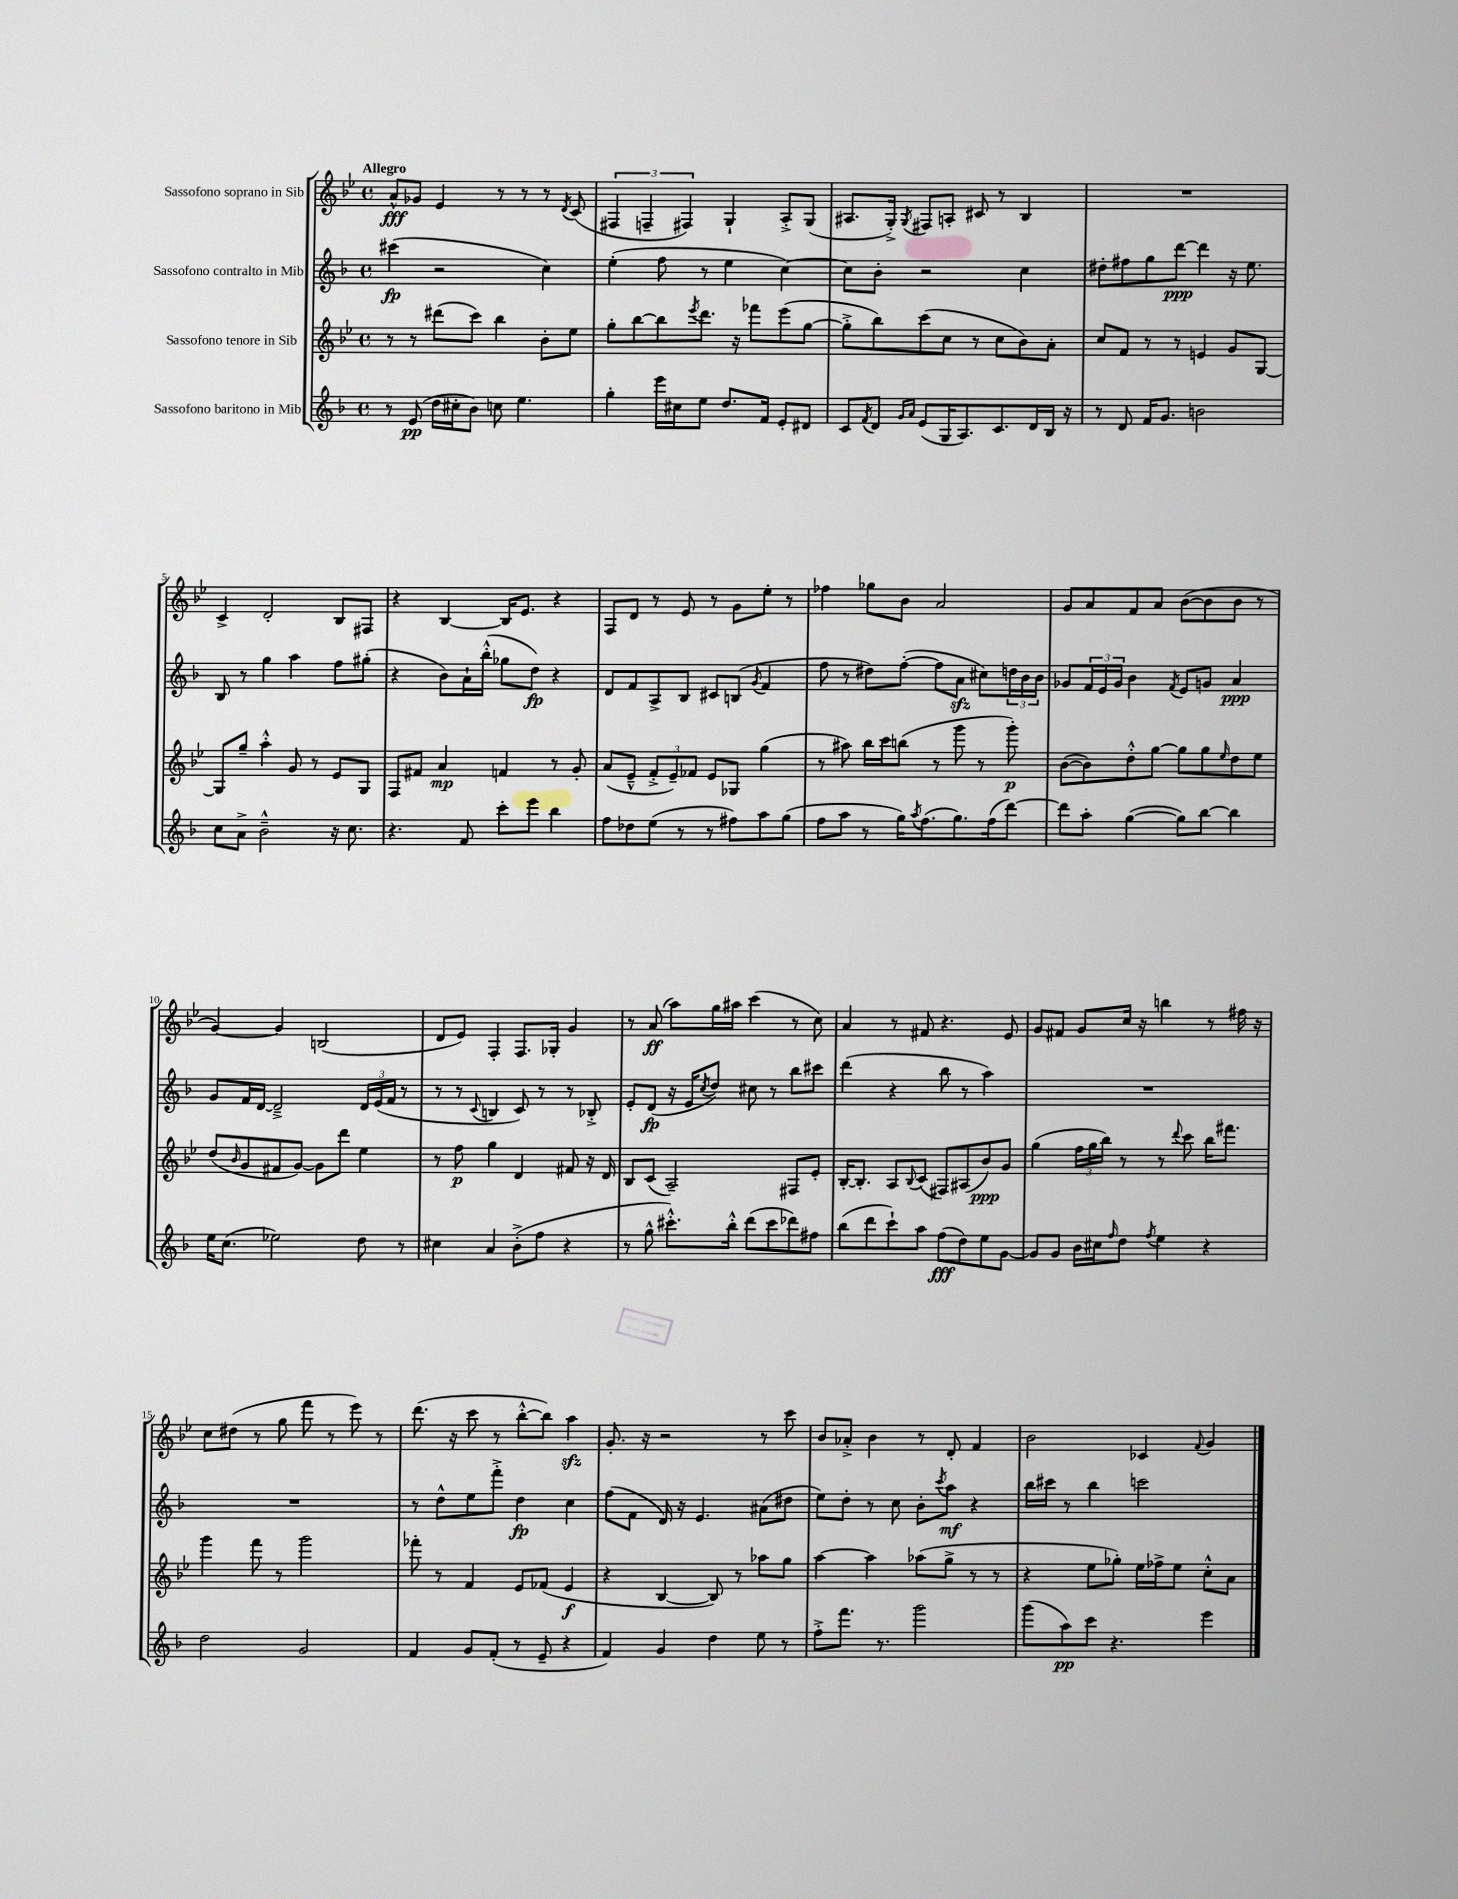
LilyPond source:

<<
\new StaffGroup <<
\new Staff = "s0" \with { instrumentName = "Sassofono soprano in Sib" } {
    \clef treble \key bes \major \defaultTimeSignature \time 4/4 \tempo "Allegro"
    a'8-^\fff ges'8 ees'4 r8 r8 r8 \acciaccatura { d'8 } c'8( |
    \tuplet 3/2 { fis4 f4-- fis4) } g4-! a8-.-> g8( |
    ais8. g16-.->) \acciaccatura { g8 } fis8 a8-. cis'8 r8 bes4 |
    R1 |
    c'4-> d'2-. bes8 fis8 |
    r4 bes4~ bes16 ees'8. r4 |
    f8 d'8 r8 ees'8 r8 g'8 ees''8-. r8 |
    fes''4 ges''8 bes'8 a'2 |
    g'8 a'8 f'8 a'8 bes'8~( bes'8 bes'8 r8 |
    g'4~) g'4 b2( |
    d'8 ees'8) f4-. f8. ges16-. g'4 |
    r8 a'8\ff( a''8) g''16 ais''16 c'''4( r8 c''8) |
    a'4 r8 fis'8 r4. ees'8 |
    g'8 fis'8 g'8 c''16 r16 b''4 r8 fis''16 r16 |
    c''8 dis''8( r8 g''8 f'''8 r8 ees'''8) r8 |
    d'''8.( r16 c'''8 r8 bes''8~-.-^ bes''8) a''4\sfz |
    g'8.-. r16 r2 r8 c'''8 |
    bes'8 aes'8-.-> bes'4 r8 d'8-. f'4 |
    bes'2 ces'4 \appoggiatura { f'8 } g'4 \bar "|." |
}
\new Staff = "s1" \with { instrumentName = "Sassofono contralto in Mib" } {
    \clef treble \key f \major \defaultTimeSignature \time 4/4
    cis'''4\fp( r2 c''4) |
    e''4-.( f''8 r8 e''4 c''4~) |
    c''8 bes'8-. r2 c''4 |
    dis''8-. fis''8 g''8 d'''8~\ppp d'''4 r16 e''8. |
    bes8 r8 g''4 a''4 f''8 gis''8-.( |
    r4 bes'8) a'16-! bes''16-.-^( ges''8 d''8\fp) r4 |
    d'8 f'8 a8-> bes8 cis'8 b8( \acciaccatura { g'8 } f'4 |
    f''8 r8 dis''8) f''8~-.( f''8 a'8\sfz cis''8) \tuplet 3/2 { d''16 bes'16 bes'16 } |
    ges'8 \tuplet 3/2 { f'16 e'16 ges'16 } bes'4 \acciaccatura { f'8 } e'8 g'8 a'4\ppp |
    g'8 f'16 d'16~ d'2---> \tuplet 3/2 { d'16 e'16( f'16 } r8 |
    r8 r8 \appoggiatura { c'8 } b4 c'8) r8 r8 bes8-.-> |
    e'8-. d'8\fp( r16 e'16 \acciaccatura { c''8 } d''8) cis''8 r8 bes''8 cis'''8 |
    d'''4( r4 bes''8 r8 a''4) |
    R1 |
    R1 |
    r8 d''8-^ e''8 f'''8-.-> d''4\fp c''4 |
    f''8( f'8 d'16) r16 e'4. ais'8( dis''8 |
    e''8) d''8-. r8 c''8 bes'8-. \acciaccatura { c'''8 } a''8\mf r4 |
    bes''16 cis'''16 r8 bes''4 c'''2 \bar "|." |
}
\new Staff = "s2" \with { instrumentName = "Sassofono tenore in Sib" } {
    \clef treble \key bes \major \defaultTimeSignature \time 4/4
    r8 r8 dis'''8( c'''8) bes''4 bes'8-. ees''8 |
    g''8-. bes''8~ bes''8 \acciaccatura { ees'''8 } d'''8. r16 fes'''8 ees'''8( g''8~ |
    g''8-.-> bes''8) c'''8( c''8 r8 c''8 bes'8) a'8-. |
    c''8 f'8 r8 r8 e'4 g'8 g8~ |
    g8 g''8-- a''4-.-^ g'8 r8 ees'8 g8 |
    f8 fis'8 a'4\mp f'4 r8 g'8-. |
    a'8( ees'8---^ \tuplet 3/2 { f'8-.-> ees'8--) fes'8 } ees'8 ges8 g''4( |
    r8 ais''8) bes''16 c'''16 b''8( r8 g'''8 r8 g'''8-.\p) |
    bes'8~( bes'8) d''8-.-^ g''8~ g''8 g''8 \grace { ees''16 } d''8 ees''8 |
    d''8( \grace { bes'16 } g'8 fis'8 g'8~) g'8 d'''8 ees''4 |
    r8 f''8\p g''4 d'4 fis'8 r16 d'16 |
    bes8 c'8( a2--) fis8 ees'8-. |
    bes16~-. bes8.-. a8 \appoggiatura { bes8 } c'8( fis8) ais8( bes'8\ppp) g'8 |
    g''4( \tuplet 3/2 { f''16 g''16 bes''16) } r8 r8 \appoggiatura { d'''8 } c'''8 bes''16 fis'''8. |
    g'''4 f'''8 r8 g'''2 |
    fes'''8-. r8 f'4 ees'8 fes'8( ees'4\f |
    r4 bes4~ bes8) r8 aes''8 g''8 |
    a''4~ a''4 aes''8( g''8-> r8 r8 |
    r4 ees''8 ges''8-.) ees''16 fes''16-> ees''8 c''8-.-^ a'8 \bar "|." |
}
\new Staff = "s3" \with { instrumentName = "Sassofono baritono in Mib" } {
    \clef treble \key f \major \defaultTimeSignature \time 4/4
    r8 e'8\pp( d''16 cis''16-. bes'8) c''8 e''4. |
    g''4-. e'''16 cis''16 e''8 d''8. f'16 e'8-. dis'8 |
    c'8 \acciaccatura { f'8 } d'8 \grace { g'16 a'16 } e'8( g16 a8.) c'8. d'16 bes16 r16 |
    r8 d'8 f'16 g'8. b'2 |
    c''8 a'8-> bes'2---^ r16 c''8. |
    r4. f'8 c'''8-. e'''8 bes''4 |
    f''8 des''8 e''8( r8 r8 fis''8) a''8 g''8( |
    f''8 a''8 r8 g''16) \acciaccatura { a''8 } f''8.( g''8.) f''16( d'''8~) |
    d'''8 a''8-. g''4~( g''8) bes''8~ bes''4 |
    e''16 c''8.( ees''2) d''8 r8 |
    cis''4 a'4 bes'8-.->( f''8 r4 |
    r8 g''8-^ cis'''8.-.-^) bes''16-.-^ d'''8( cis'''8 des'''8) fis''8 |
    bes''8( d'''8 c'''8-!) a''8 f''8\fff( d''8) e''8 g'8~ |
    g'8 g'8 bes'16 cis''16 \grace { f''16 } d''8 \acciaccatura { f''8 } e''4 r4 |
    d''2 g'2 |
    f'4 g'8 f'8-.( r8 e'8-- r4 |
    f'4) g'4 d''4 e''8 r8 |
    f''8-.-> f'''8. r8. g'''2 |
    g'''8( a''8\pp) c'''8 r4. e'''4 \bar "|." |
}
>>
>>
